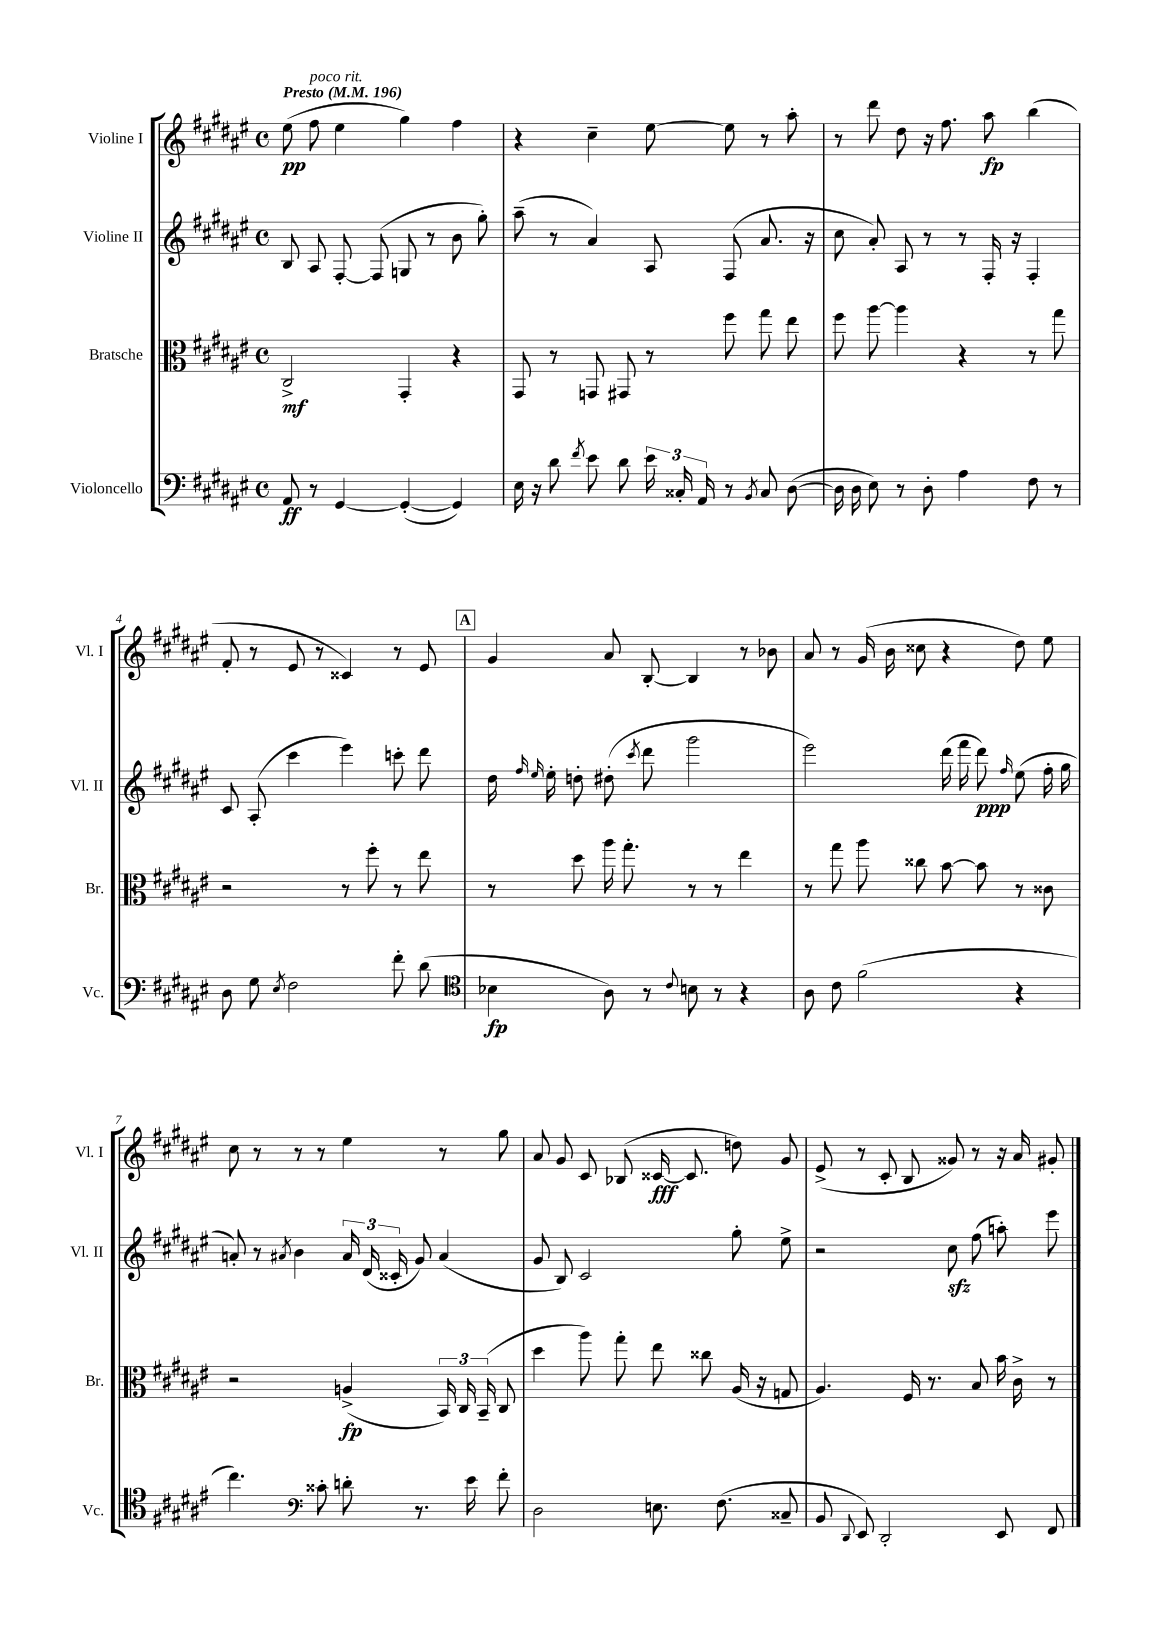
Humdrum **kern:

**kern	**kern	**kern	**kern
*staff4	*staff3	*staff2	*staff1
*clefF4	*clefC3	*clefG2	*clefG2
*k[f#c#g#d#a#e#]	*k[f#c#g#d#a#e#]	*k[f#c#g#d#a#e#]	*k[f#c#g#d#a#e#]
*M4/4	*M4/4	*M4/4	*M4/4
*met(c)	*met(c)	*met(c)	*met(c)
*MM196	*MM196	*MM196	*MM196
8AA#	2C#^	8B	(8ee#
8r	.	8A#	8ff#
[4GG#	.	[8F#'	4ee#
.	.	(8F#]	.
(4GG#'_	4GG#'	8G	4gg#)
.	.	8r	.
4GG#])	4r	8b	4ff#
.	.	8gg#')	.
=	=	=	=
16E#	8GG#	(8aa#~	4r
16r	.	.	.
8d#	8r	8r	.
8qf#	.	.	.
8e#	8GG	4a#)	4cc#~
8d#	8GG#	.	.
24e#	8r	8A#	[8ee#
24C##'	.	.	.
24AA#	.	.	.
8r	8ff#	(8F#	8ee#]
8qBB	.	.	.
8C##	8gg#	8.a#	8r
([8D#	8ee#	.	8aa#'
.	.	16r	.
=	=	=	=
16D#]	8ff#	8cc#	8r
16D#	.	.	.
8E#)	[8aa#	8a#')	8ddd#
8r	4aa#]	8A#	8dd#
8D#'	.	8r	16r
.	.	.	8.ff#
4A#	4r	8r	.
.	.	16F#'	8aa#
.	.	16r	.
8F#	8r	4F#'	(4bb
8r	8gg#	.	.
=	=	=	=
8D#	2r	8c#	8f#'
8G#	.	(8A#'	8r
8qE#	.	.	.
2F#	.	4ccc#	8e#
.	.	.	8r
.	8r	4eee#)	4c##)
.	8ff#'	.	.
8f#'	8r	8ccc'	8r
(8d#	8ee#	8ddd#	8e#
=	=	=	=
*clefC4	*	*	*
4B-	8r	16dd#	4g#
.	.	16qqff#	.
.	.	16qqee#	.
.	.	16ee#'	.
.	8dd#	8dd'	.
8A#)	16aa#	(8dd#'	8a#
.	8.gg#'	.	.
.	.	8qccc#	.
8r	.	8ddd#	[8B'
8qqc#	.	.	.
8B	8r	2ggg#	4B]
8r	8r	.	.
4r	4ee#	.	8r
.	.	.	8b-
=	=	=	=
8A#	8r	2eee#)	8a#
8c#	8gg#	.	8r
(2f#	8aa#	.	(16g#
.	.	.	16b
.	8cc##	.	8cc##
.	[8b	(16ddd#	4r
.	.	16fff#	.
.	8b]	8ddd#)	.
.	.	16qqff#	.
4r	8r	(8ee#	8dd#)
.	8c##	16ff#'	8ee#
.	.	16gg#	.
=	=	=	=
4.cc#)	2r	8a')	8cc#
.	.	8r	8r
.	.	8qa#	.
.	.	4b	8r
*clefF4	*	*	*
8c##'	.	.	8r
8d'	(4A^	24a#	4ee#
.	.	(24d#	.
.	.	24c##'	.
8.r	.	8g#)	.
.	24BB)	(4a#	8r
.	24C#	.	.
16e#	.	.	.
.	(24BB~	.	.
8f#'	8C#	.	8gg#
=	=	=	=
2D#	4dd#	8g#	8a#
.	.	8B)	8g#
.	8aa#)	2c#	8c#
.	8gg#'	.	(8B-
8.E	8ee#	.	[16c##
.	.	.	8.c##]
.	8cc##	.	.
(8.F#	.	.	.
.	(16A#	8gg#'	8dd)
.	16r	.	.
8C##~	8G	8ee#^	8g#
=	=	=	=
8BB	4.A#)	2r	(8e#^
8qqDD#	.	.	.
8EE#)	.	.	8r
2DD#'	.	.	8c#'
.	16F#	.	8B
.	8.r	.	.
.	.	8cc#	8g##)
.	8B	(8ff#	8r
8EE#	16b	8aa')	16r
.	16c#^	.	16a#
8FF#	8r	8eee#	8g#'
==	==	==	==
*-	*-	*-	*-
